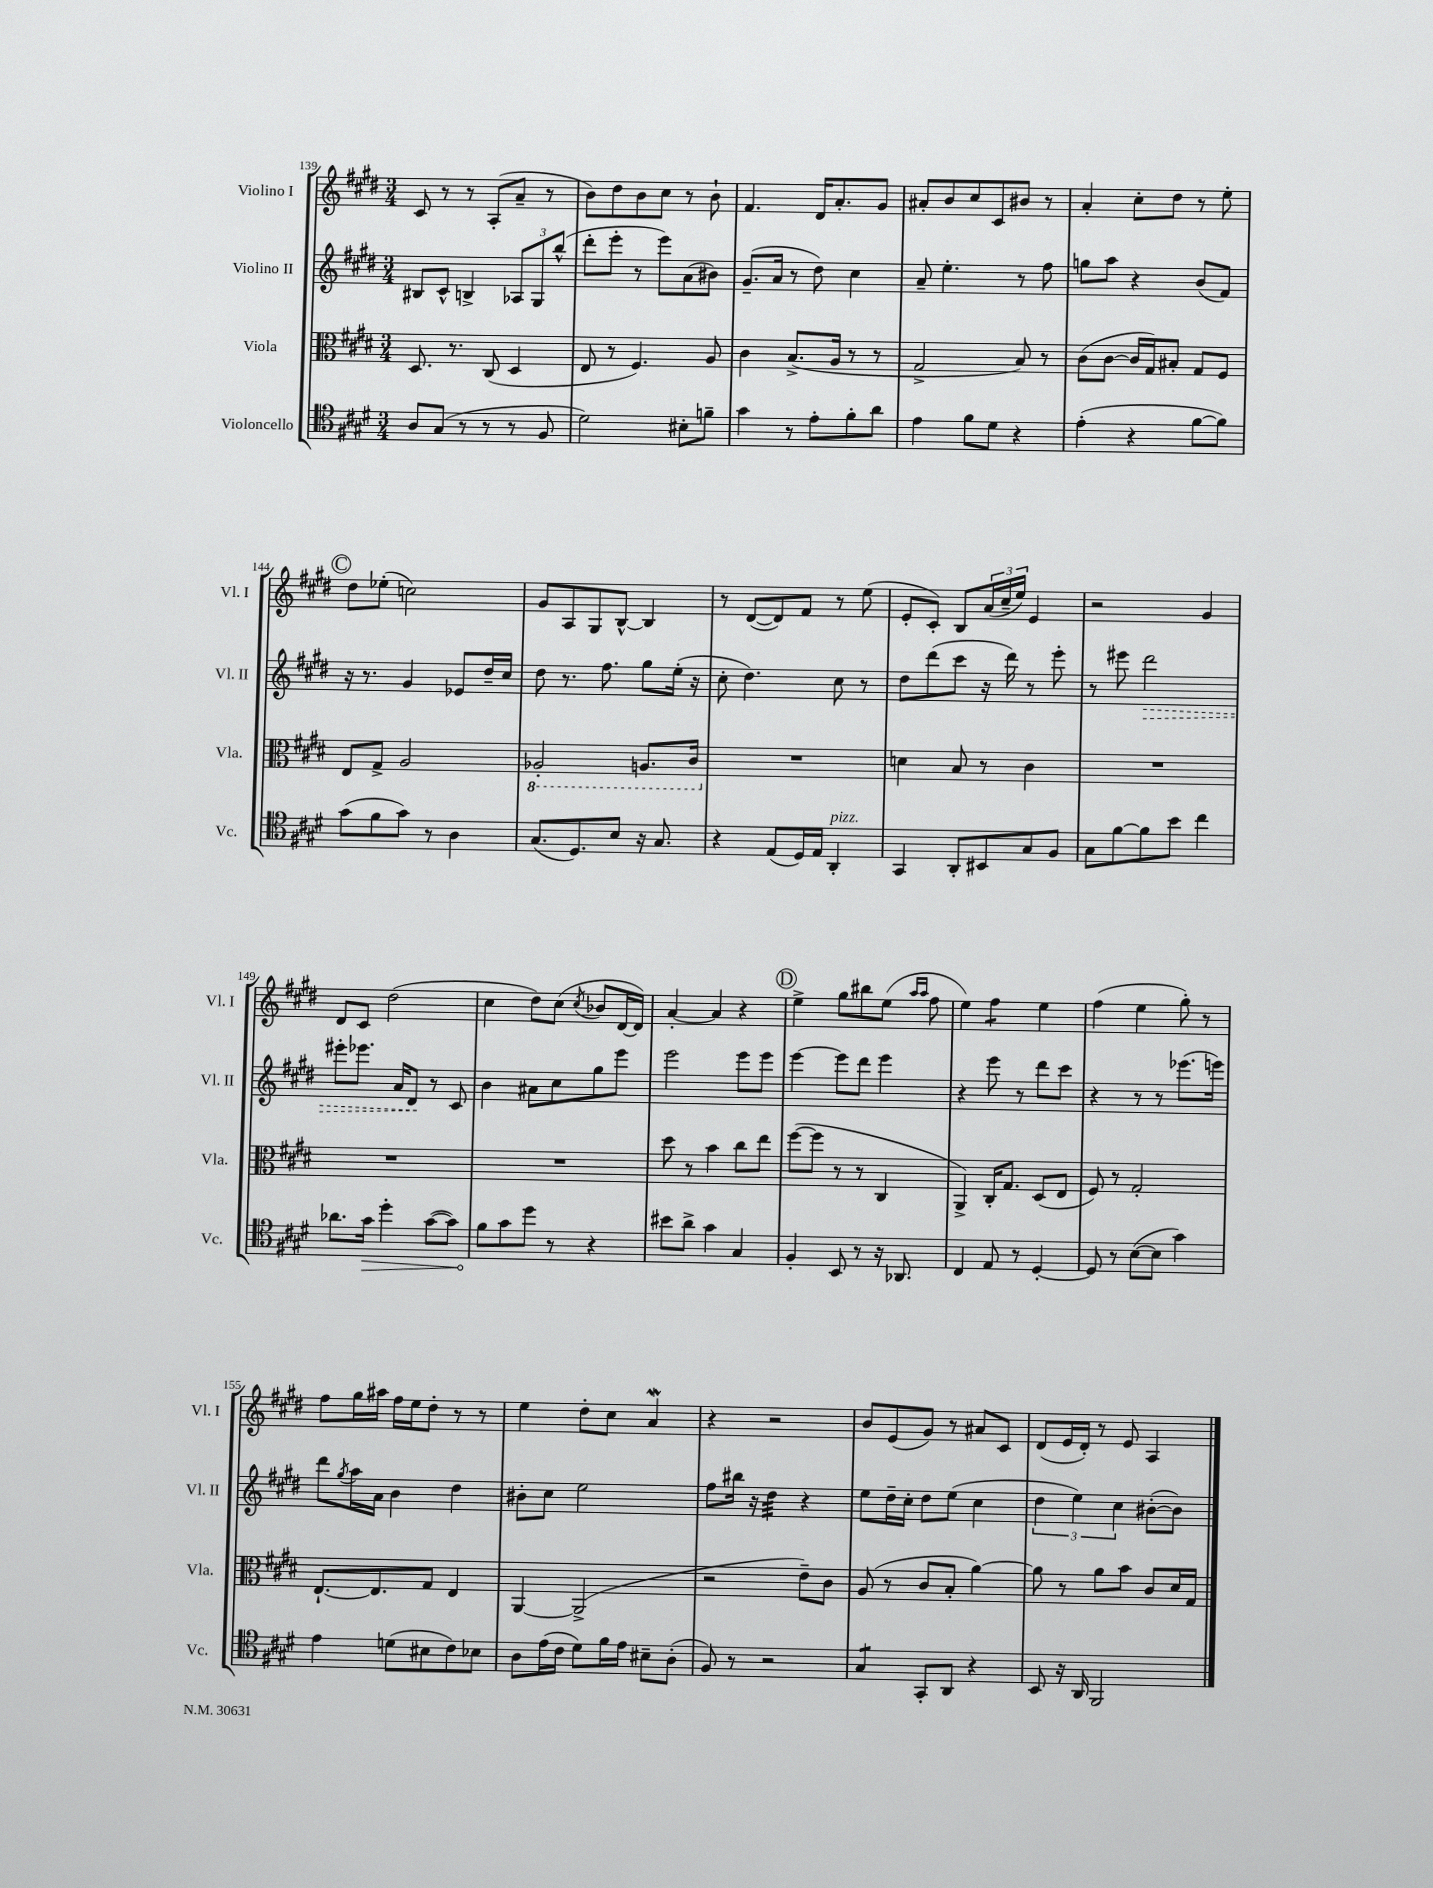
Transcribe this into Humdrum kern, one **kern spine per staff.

**kern	**kern	**kern	**kern
*staff4	*staff3	*staff2	*staff1
*clefC4	*clefC3	*clefG2	*clefG2
*k[f#c#g#d#]	*k[f#c#g#d#]	*k[f#c#g#d#]	*k[f#c#g#d#]
*M3/4	*M3/4	*M3/4	*M3/4
8A/L	8.D#/	8B#/L	8c#/
(8G#/J	.	8c#^^/J	8r
.	8.r	.	.
8r	.	4B^/	8r
8r	(8C#/	.	(8A'/L
8r	4D#/	12A-/L	8a~/J
.	.	12G#/	.
8F#/	.	.	8r
.	.	(12bb^^/J	.
=	=	=	=
2d#\)	8E/	8ddd#'\L	8b\L)
.	8r	8eee'\J	8dd#\
.	4.F#/)	8r	8b\
.	.	8eee\L)	8cc#\J
8B#'\L	.	(8a\	8r
8f~\J	8A/	8b#\J)	8b`\
=	=	=	=
4g#\	4c#\	(8.g#~/L	4.f#/
.	.	16a/Jk	.
8r	(8.B^/L	8r	.
8e'\L	.	8dd#\)	16d#/LK
.	16A/Jk	.	8.a'/
8f#'\	8r	4cc#\	.
8a\J	8r	.	8g#/J
=	=	=	=
4e\	2G#^/	8a~/	8a#'/L
.	.	4.ee'\	8b/
8f#\L	.	.	8cc#/
8d#\J	.	.	8c#/
4r	8B/)	8r	8b#/J
.	8r	8ff#\	8r
=	=	=	=
(4e'\	(8c#\L	8gg\L	4a'/
.	[8c#\J	8aa\J	.
4r	16c#/]LL	4r	8cc#'\L
.	16G#/J)	.	.
.	8B#'/J	.	8dd#\J
[8f#\L	8G#/L	(8b/L	8r
8f#\]J)	8F#/J	8f#/J)	8ee'\
=	=	=	=
(8g#\L	8E/L	16r	8dd#\L
.	.	8.r	.
8f#\	8G#^/J	.	(8ee-'\J
8g#\J)	2A/	4g#/	2cc\)
8r	.	.	.
4A\	.	8e-/L	.
.	.	16dd#~/L	.
.	.	16cc#/JJ	.
=	=	=	=
(8.G#/L	2AA-'/	8dd#\	8g#/L
.	.	8.r	8A/
8.D#/)	.	.	.
.	.	.	8G#/
.	.	8.ff#\	.
8B/J	.	.	[8B^^/J
16r	8.AA/L	8gg#\L	4B/]
8.G#/	.	.	.
.	.	(16ee'\Jk	.
.	16C#/Jk	16r	.
=	=	=	=
4r	2.r	8cc#'\	8r
.	.	4.dd#\)	([8d#/L
(8E/L	.	.	8d#/])
16D#/L)	.	.	8f#/J
16E/JJ	.	.	.
4AA'/	.	8cc#\	8r
.	.	8r	(8ee\
=	=	=	=
4GG#/	4d\	8dd#\L	8e'/L
.	.	(8ddd#\	8c#'/J)
8AA'/L	8B/	8ccc#\J	8B/L
8BB#/	8r	16r	(24a/L
.	.	.	24cc#~/
.	.	16ddd#\)	.
.	.	.	24ee/JJ)
8G#/	4c#\	8r	4e/
8F#/J	.	8eee'\	.
=	=	=	=
8G#\L	2.r	8r	2r
[8f#\	.	8eee#\	.
8f#\]	.	2ddd#\	.
8b\J	.	.	.
4cc#\	.	.	4g#/
=	=	=	=
8.a-\L	2.r	8eee#'\L	8d#/L
.	.	8.eee-\J	8c#/J
16g#\Jk	.	.	.
4dd#'\	.	.	(2dd#\
.	.	16a/LK	.
.	.	8d#/J	.
([8g#\L	.	8r	.
8g#\]J)	.	8c#/	.
=	=	=	=
8f#\L	2.r	4b\	4cc#\
8g#\	.	.	.
8dd#\J	.	8a#\L	8dd#\L)
8r	.	8cc#\	(8cc#\J
.	.	.	8qcc#/
4r	.	8gg#\	8b-/L
.	.	8eee\J	[16d#/L
.	.	.	16d#/]JJ)
=	=	=	=
8b#\L	8dd#\	2eee\	[4a'/
8a^\J	8r	.	.
4g#\	4b\	.	4a/]
4G#/	8cc#\L	8eee\L	4r
.	8ee\J	8eee\J	.
=	=	=	=
4F#'/	([8ff#\L	[4eee\	4ee^\
.	8ff#\]J	.	.
8BB/	8r	8eee\]L	8gg#\L
8r	8r	8ddd#\J	8bb#\
16r	4C#/	4eee\	(8ee\J
8.AA-/	.	.	.
.	.	.	16qqaa/LL
.	.	.	16qqaa/JJ
.	.	.	8ff#\
=	=	=	=
4C#/	4AA^/)	4r	4ee\)
8E/	16C#'/LK	8eee\	4ff#\
.	8.G#/J	.	.
8r	.	8r	.
[4D#'/	(8D#/L	8ddd#\L	4ee\
.	8E/J	8ccc#\J	.
=	=	=	=
8D#/]	8F#/)	4r	(4ff#\
8r	8r	.	.
([8B\L	2G#'/	8r	4ee\
8B\]J	.	8r	.
4g#\)	.	(8.eee-\L	8gg#'\)
.	.	.	8r
.	.	16eee\Jk)	.
=	=	=	=
4e\	[8.E`/L	8ddd#\L	8ff#\L
.	.	8qgg#/	.
.	.	16aa\L	16gg#\L
.	8.E/]	16a\JJ	16aa#\JJ
(8d\L	.	4b\	16ff#\LL
.	.	.	16ee\J
8B#\	8G#/J	.	8dd#'\J
8c#\)	4E/	4dd#\	8r
8B-\J	.	.	8r
=	=	=	=
8A\L	[4AA/	8b#'\L	4ee\
(16e\L	.	8cc#\J	.
16c#\JJ	.	.	.
8d#\L)	(2AA^/]	2ee\	8dd#'\L
16f#\L	.	.	8cc#\J
16e\JJ	.	.	.
8B#~\L	.	.	4a/
(8A'\J	.	.	.
=	=	=	=
8F#/)	2r	8ff#\L	4r
8r	.	16bb#\Jk	.
.	.	16r	.
2r	.	4dd#\	2r
.	8e~\L)	4r	.
.	8c#\J	.	.
=	=	=	=
4G#/	(8A/	8ee\L	8b/L
.	8r	16dd#~\L	(8e/
.	.	16cc#'\JJ	.
8GG#'/L	8c#/L	8dd#\L	8g#/J)
8AA/J	8B'/J	(8ee\J	8r
4r	[4a\)	4cc#\	8a#/L
.	.	.	8c#/J
=	=	=	=
8BB/	8a\]	6dd#\	(8d#/L
16r	8r	.	16e/L
.	.	6ee\)	.
16AA/	.	.	16d#'/JJ)
2FF#/	8a\L	.	8r
.	.	6cc#\	.
.	8b\J	.	8e/
.	8c#/L	([8b#'\L	4A/
.	16d#/L	8b#\]J)	.
.	16G#/JJ	.	.
==	==	==	==
*-	*-	*-	*-
